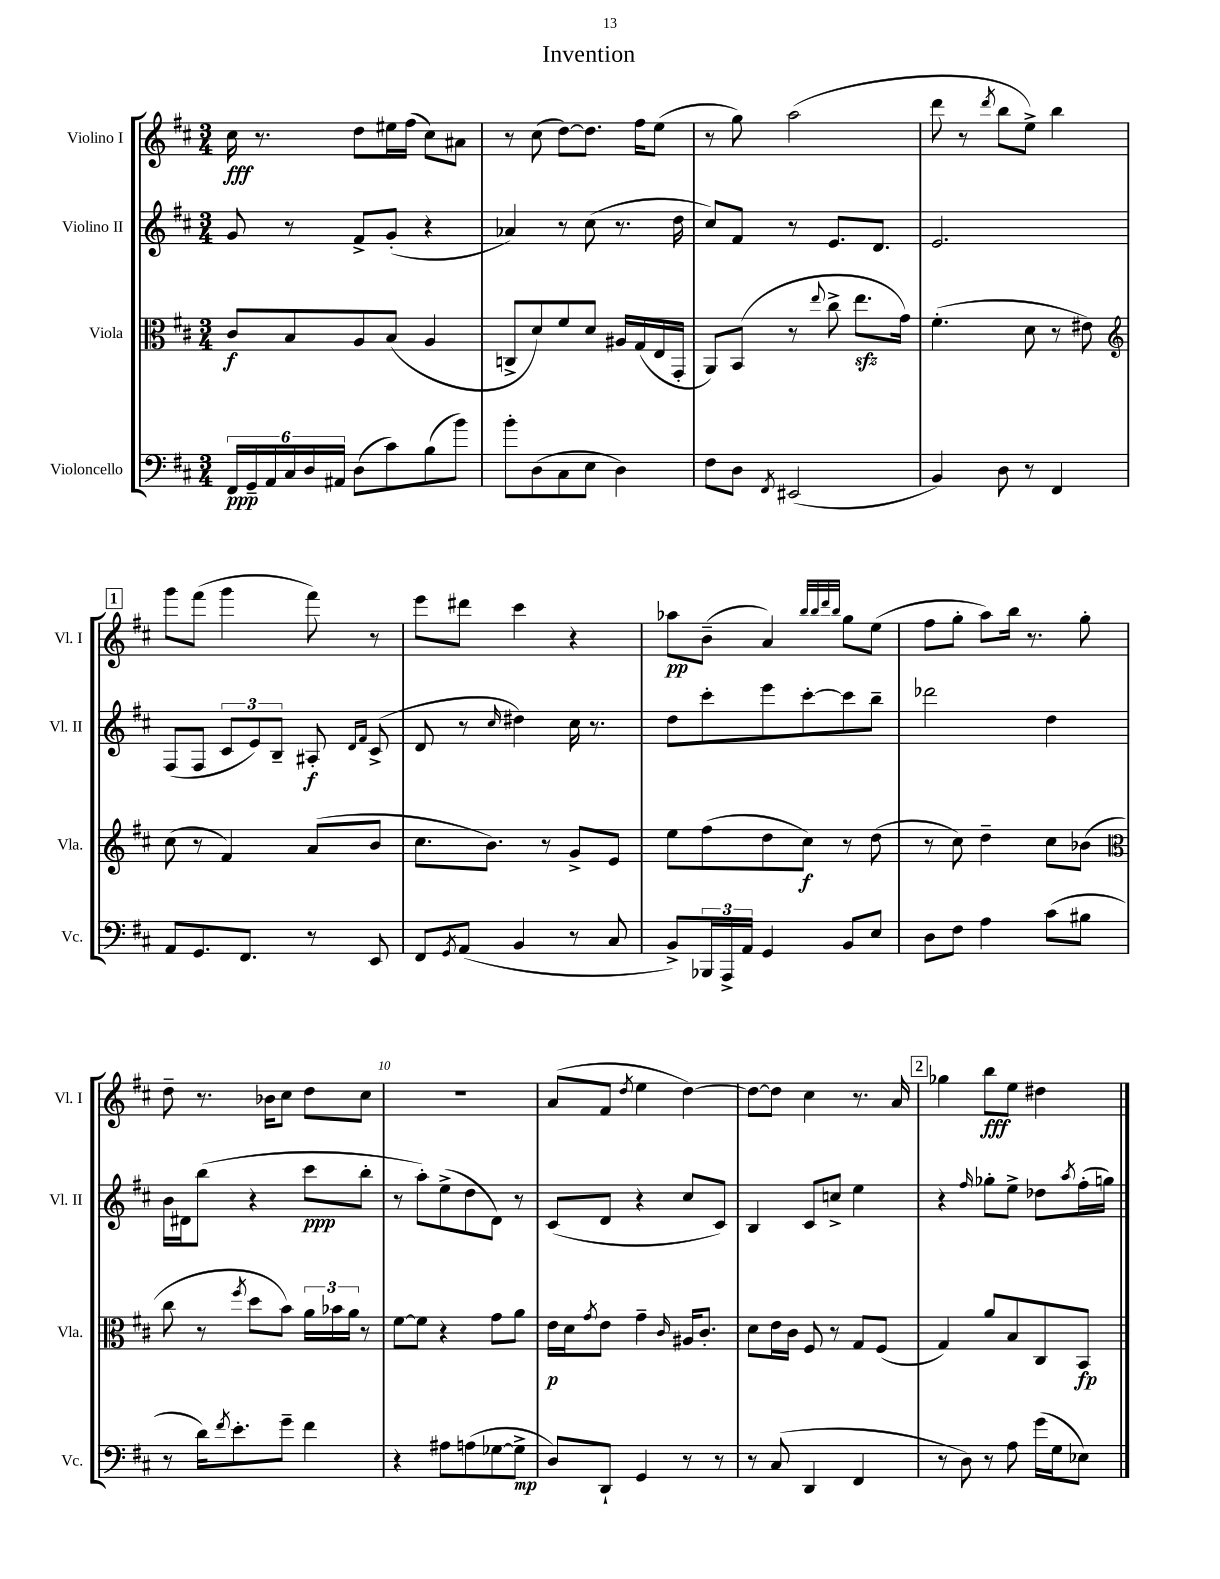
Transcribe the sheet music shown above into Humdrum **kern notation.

**kern	**dynam	**kern	**dynam	**kern	**dynam	**kern	**dynam
*part4	*part4	*part3	*part3	*part2	*part2	*part1	*part1
*staff4	*staff4	*staff3	*staff3	*staff2	*staff2	*staff1	*staff1
*I"Violoncello	*	*I"Viola	*	*I"Violino II	*	*I"Violino I	*
*I'Vc.	*	*I'Vla.	*	*I'Vl. II	*	*I'Vl. I	*
*clefF4	*	*clefC3	*	*clefG2	*	*clefG2	*
*k[f#c#]	*	*k[f#c#]	*	*k[f#c#]	*	*k[f#c#]	*
*M3/4	*	*M3/4	*	*M3/4	*	*M3/4	*
=1	=1	=1	=1	=1	=1	=1	=1
24FF#/LL	ppp	8c#/L	f	8g/	.	16cc#\	fff
24GG~/	.	.	.	.	.	.	.
.	.	.	.	.	.	8.r	.
24AA/	.	.	.	.	.	.	.
24C#/	.	8B/	.	8r	.	.	.
24D/	.	.	.	.	.	.	.
24AA#X/JJ	.	.	.	.	.	.	.
(8D\L	.	8A/	.	8f#^/L	.	8dd\L	.
8c#\)	.	(8B/J	.	(8g'/J	.	16ee#X\L	.
.	.	.	.	.	.	(16ff#\JJ	.
(8B\	.	4A/	.	4r	.	8cc#\L)	.
8b\J)	.	.	.	.	.	8a#X\J	.
=2	=2	=2	=2	=2	=2	=2	=2
8b'\L	.	8Cn^/L	.	4a-X/)	.	8r	.
(8D\	.	8d/)	.	.	.	(8cc#\	.
8C#\	.	8f#/	.	8r	.	[8dd\L)	.
8E\J	.	8d/J	.	(8cc#\	.	8.dd\J]	.
4D\)	.	16A#X/LL	.	8.r	.	.	.
.	.	(16G/	.	.	.	16ff#\KL	.
.	.	16E/	.	.	.	(8ee\J	.
.	.	16GG'/JJ	.	16dd\	.	.	.
=3	=3	=3	=3	=3	=3	=3	=3
8F#\L	.	8AA/L)	.	8cc#/L)	.	8r	.
8D\J	.	(8BB/J	.	8f#/J	.	8gg\)	.
8qFF#/	.	.	.	.	.	.	.
(2EE#X/	.	8r	.	8r	.	(2aa\	.
.	.	8qqee/	.	.	.	.	.
.	.	8cc#^\	.	8.e/L	.	.	.
.	.	8.eezz\L	.	.	.	.	.
.	.	.	.	8.d/J	.	.	.
.	.	16g\Jk)	.	.	.	.	.
=4	=4	=4	=4	=4	=4	=4	=4
4BB/)	.	(4.f#'\	.	2.e/	.	8ddd\	.
.	.	.	.	.	.	8r	.
.	.	.	.	.	.	8qddd/	.
8D\	.	.	.	.	.	8bb\L	.
8r	.	8d\	.	.	.	8ee^\J)	.
4FF#/	.	8r	.	.	.	4bb\	.
.	.	8e#X\)	.	.	.	.	.
!!LO:LB:g=z
!!LO:REH:place=s1:t=1
=5	=5	=5	=5	=5	=5	=5	=5
*	*	*clefG2	*	*	*	*	*
8AA/L	.	(8cc#\	.	(8F#/L	.	8ggg\L	.
8.GG/	.	8r	.	8F#/J	.	(8fff#\J	.
.	.	4f#/)	.	12c#/L	.	4ggg\	.
8.FF#/J	.	.	.	.	.	.	.
.	.	.	.	12e/)	.	.	.
.	.	.	.	12B~/J	.	.	.
8r	.	(8a/L	.	8A#X'/	f	8fff#\)	.
.	.	.	.	16qqd/LL	.	.	.
.	.	.	.	16qqf#/JJ	.	.	.
8EE/	.	8b/J	.	(8c#^/	.	8r	.
=6	=6	=6	=6	=6	=6	=6	=6
8FF#/L	.	8.cc#\L	.	8d/	.	8eee\L	.
8qGG/	.	.	.	.	.	.	.
(8AA/J	.	.	.	8r	.	8ddd#X\J	.
.	.	8.b\J)	.	.	.	.	.
.	.	.	.	16qqcc#/	.	.	.
4BB/	.	.	.	4dd#X\)	.	4ccc#\	.
.	.	8r	.	.	.	.	.
8r	.	8g^/L	.	16cc#\	.	4r	.
.	.	.	.	8.r	.	.	.
8C#/	.	8e/J	.	.	.	.	.
=7	=7	=7	=7	=7	=7	=7	=7
8BB^/L)	.	8ee\L	.	8dd\L	.	8aa-X\L	pp
24BBB-X/L	.	(8ff#\	.	8ccc#'\	.	(8b~\J	.
24AAA^/	.	.	.	.	.	.	.
24AA/JJ	.	.	.	.	.	.	.
4GG/	.	8dd\	.	8eee\	.	4a/)	.
.	.	8cc#\J)	f	[8ccc#'\	.	.	.
.	.	.	.	.	.	32qqbb/LLL	.
.	.	.	.	.	.	32qqbb/	.
.	.	.	.	.	.	32qqddd/	.
.	.	.	.	.	.	32qqbb/JJJ	.
8BB/L	.	8r	.	8ccc#\]	.	8gg\L	.
8E/J	.	(8dd\	.	8bb~\J	.	(8ee\J	.
=8	=8	=8	=8	=8	=8	=8	=8
8D\L	.	8r	.	2ddd-X\	.	8ff#\L	.
8F#\J	.	8cc#\)	.	.	.	8gg'\J	.
4A\	.	4dd~\	.	.	.	8aa\L)	.
.	.	.	.	.	.	16bb\Jk	.
.	.	.	.	.	.	8.r	.
(8c#\L	.	8cc#\L	.	4dd\	.	.	.
8B#X\J	.	(8b-X\J	.	.	.	8gg'\	.
!!LO:LB:g=z
=9	=9	=9	=9	=9	=9	=9	=9
*	*	*clefC3	*	*	*	*	*
8r	.	8cc#\	.	16b\LL	.	8dd~\	.
.	.	.	.	16d#X\J	.	.	.
16d\KL)	.	8r	.	(8bb\J	.	8.r	.
8qf#/	.	.	.	.	.	.	.
8.e'\	.	.	.	.	.	.	.
.	.	8qff#/	.	.	.	.	.
.	.	8dd\L	.	4r	.	.	.
.	.	.	.	.	.	16b-X\KL	.
8g~\J	.	8b\J)	.	.	.	8cc#\J	.
4f#\	.	24a\LL	.	8ccc#\L	ppp	8dd\L	.
.	.	24b-X\	.	.	.	.	.
.	.	24a\JJ	.	.	.	.	.
.	.	8r	.	8bb'\J	.	8cc#\J	.
=10	=10	=10	=10	=10	=10	=10	=10
4r	.	[8f#\L	.	8r	.	2.r	.
.	.	8f#\J]	.	8aa'\L)	.	.	.
8A#X\L	.	4r	.	(8ee^\	.	.	.
(8An\	.	.	.	8dd\	.	.	.
[8G-X\	.	8g\L	.	8d\J)	.	.	.
8G-^\J]	mp	8a\J	.	8r	.	.	.
=11	=11	=11	=11	=11	=11	=11	=11
8D/L)	.	16e\LL	p	(8c#/L	.	(8a/L	.
.	.	16d\J	.	.	.	.	.
.	.	8qg/	.	.	.	.	.
8DD`/J	.	8e\J	.	8d/J	.	8f#/J	.
.	.	.	.	.	.	8qdd/	.
4GG/	.	4g~\	.	4r	.	4ee\	.
.	.	16qqc#/	.	.	.	.	.
8r	.	16A#X/KL	.	8cc#/L	.	[4dd\)	.
.	.	8.c#'/J	.	.	.	.	.
8r	.	.	.	8c#/J)	.	.	.
=12	=12	=12	=12	=12	=12	=12	=12
8r	.	8d\L	.	4B/	.	8dd\L_	.
(8C#/	.	16e\L	.	.	.	8dd\J]	.
.	.	16c#\JJ	.	.	.	.	.
4DD/	.	8F#/	.	8c#/L	.	4cc#\	.
.	.	8r	.	8ccn^/J	.	.	.
4FF#/	.	8G/L	.	4ee\	.	8.r	.
.	.	(8F#/J	.	.	.	.	.
.	.	.	.	.	.	16a/	.
!!LO:REH:place=s1:t=2
=13	=13	=13	=13	=13	=13	=13	=13
8r	.	4G/)	.	4r	.	4gg-X\	.
8D\)	.	.	.	.	.	.	.
.	.	.	.	16qqff#/	.	.	.
8r	.	8a/L	.	8gg-X'\L	.	8bb\L	fff
8A\	.	8B/	.	8ee^\J	.	8ee\J	.
(16g\LL	.	8C#/	.	8dd-X\L	.	4dd#X\	.
16G\J	.	.	.	.	.	.	.
.	.	.	.	8qaa/	.	.	.
8E-X\J)	.	8BB/J	fp	(16ff#'\L	.	.	.
.	.	.	.	16ggn\JJ)	.	.	.
==	==	==	==	==	==	==	==
*-	*-	*-	*-	*-	*-	*-	*-
